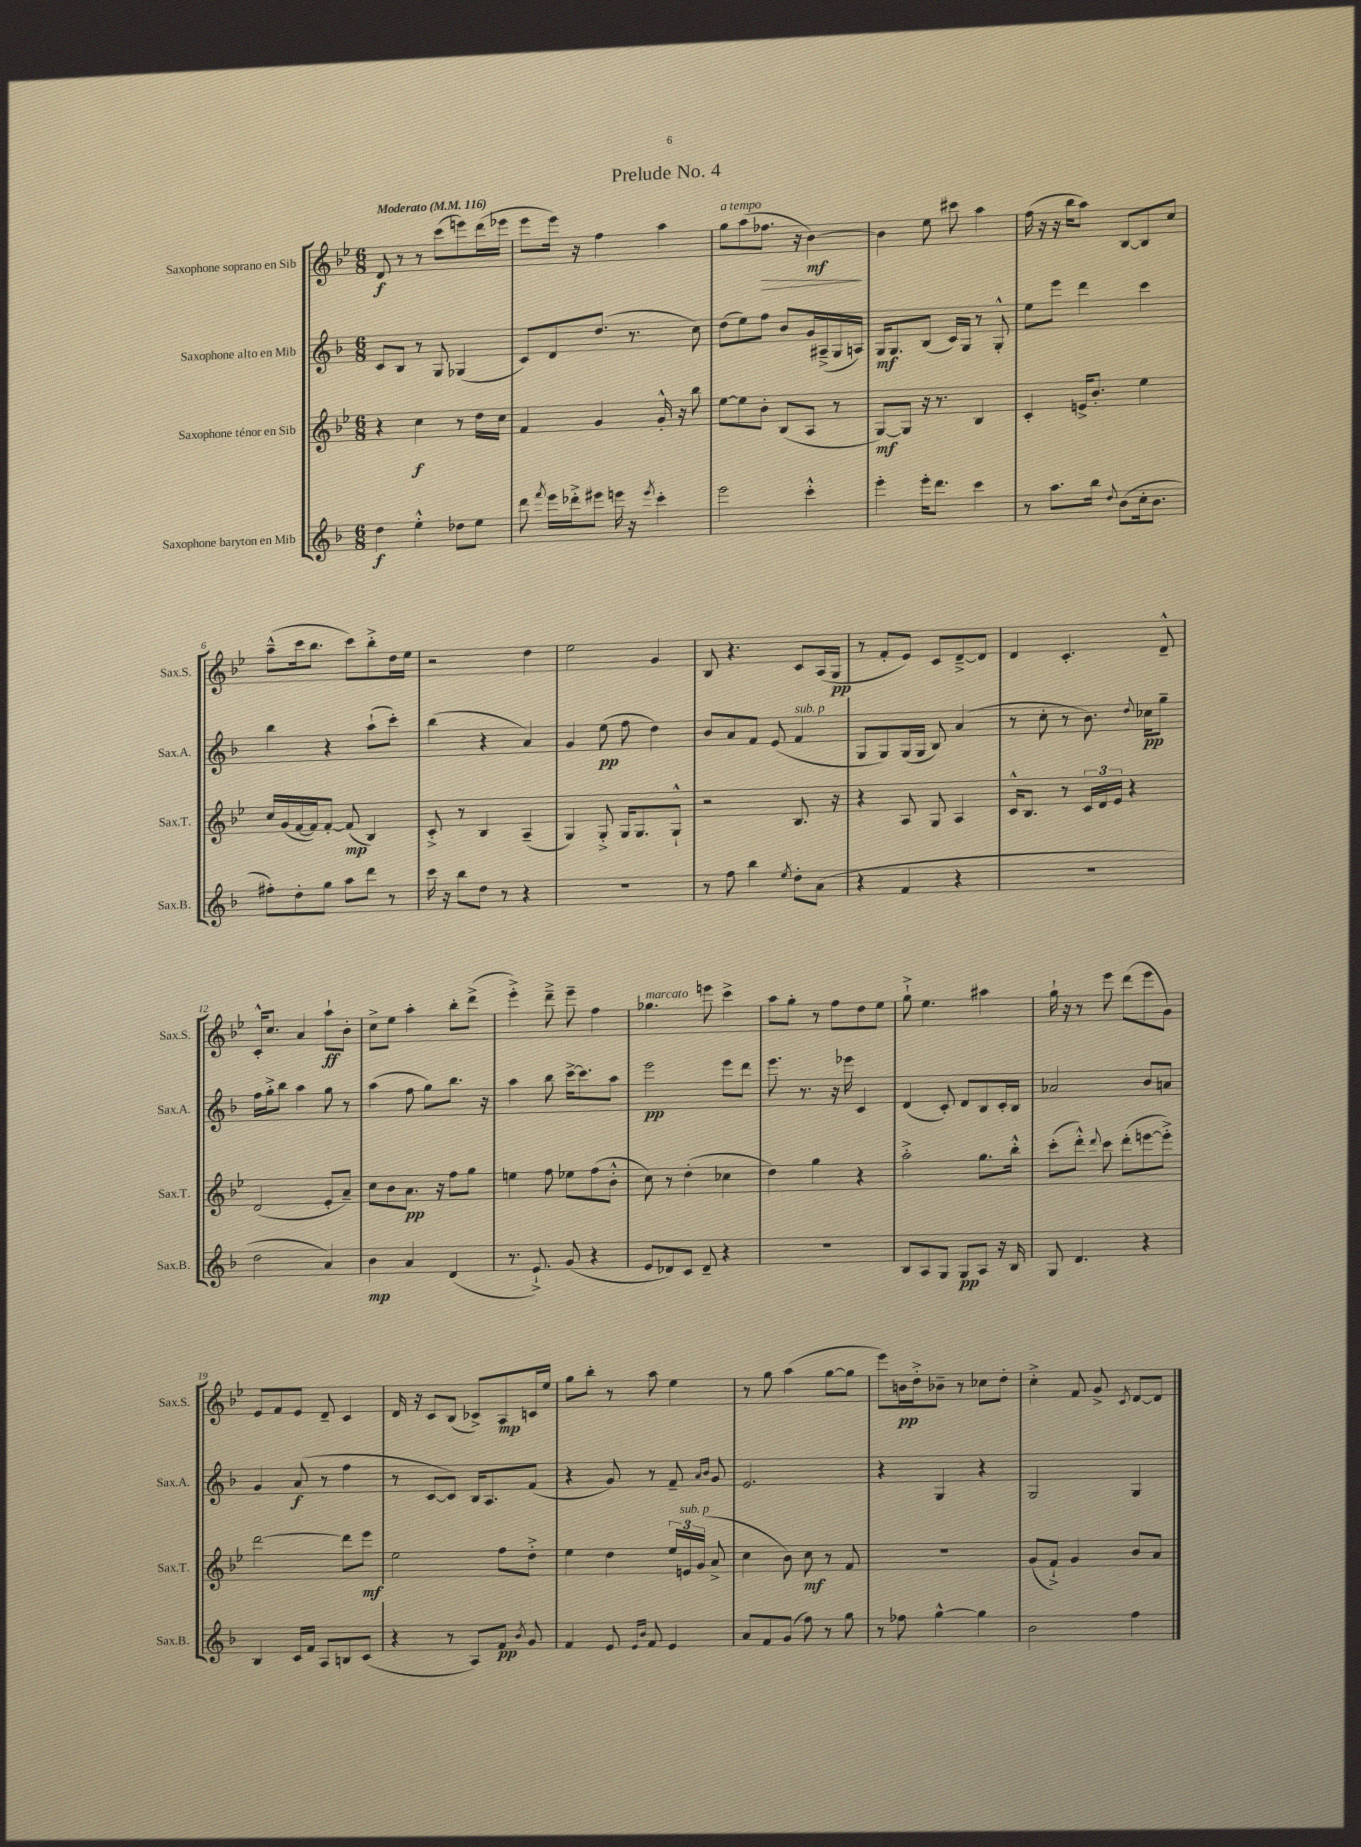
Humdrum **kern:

**kern	**kern	**kern	**kern
*staff4	*staff3	*staff2	*staff1
*clefG2	*clefG2	*clefG2	*clefG2
*k[b-]	*k[b-e-]	*k[b-]	*k[b-e-]
*M6/8	*M6/8	*M6/8	*M6/8
*MM116	*MM116	*MM116	*MM116
4dd\	4r	8c/L	8d/
.	.	8B-/J	8r
4ee'^^\	4cc\	8r	8r
.	.	8G/	(8ccc\L
8dd-\L	8r	(4G-/	8eee\)
8ee\J	16dd\LL	.	(16ddd\L
.	16cc\JJ	.	16eee-\JJ
=	=	=	=
8ddd\	4f/	8c/L)	8eee-\L
8qfff/	.	.	.
16eee\LL	.	8d/	16eee-\Jk)
16ddd-'^\J	.	.	16r
8eee#\J	4g/	(8.dd/J	4ff\
16eee\	.	.	.
16r	.	8.r	.
8qeee/	.	.	.
4ccc'\	16g'^^/	.	4aa\
.	16r	.	.
.	8bb-\	8cc\)	.
=	=	=	=
2eee\	[8ee-\L	(8dd\L	8gg\L
.	8ee-\]	8ee\)	(8aa\
.	8b-'\J	8ff\J	8.ff-\J
.	(8B-/L	8b-/L	.
.	.	.	16r
4ccc'^^\	8A/J	16g/L	[4b-\)
.	.	(16A#~^/	.
.	8r	16G/	.
.	.	16A/JJ)	.
=	=	=	=
4eee'\	[8G/L)	16G/LK	4b-\]
.	.	8.G/	.
.	8G/]J	.	.
16eee'\LK	16r	(8B-/J	8ee-\
8.ddd\J	8.r	.	.
.	.	16c/LL)	8ccc#\
.	.	16G/JJ	.
4ccc\	4B-/	8r	4aa\
.	.	8G'^^/	.
=	=	=	=
8r	4c'/	8ee\L	(16ff\
.	.	.	16r
8.aa\L	.	8eee\J	16r
.	.	.	16bb-\LK
.	16e^/LK	4ddd\	8aa\J)
16bb-\Jk	8.b-'/J	.	.
8qqdd/	.	.	.
(8b-\L	.	.	[8B-/L
16cc'\k	4ee-\	4ccc\	8B-/]
8.b-\J	.	.	.
.	.	.	8cc/J
=	=	=	=
8ff#'\L)	16cc/LL	4bb-\	(8aa~^^\L
.	(16g/	.	.
8dd'\	[16f/	.	16ccc\k
.	16f/]J)	.	8.bb-\J
8gg\J	[8f'/J	4r	.
8aa\L	(8f/]	.	8ccc\L)
8ddd\J	4B-/)	(8aa`\L	8bb-'^\
8r	.	8ccc'\J)	16dd\L
.	.	.	16ee-\JJ
=	=	=	=
16ccc\	8c'^/	(4bb-\	2r
16r	.	.	.
8bb-\L	8r	.	.
8dd\J	4B-/	4r	.
8r	.	.	.
4r	(4A~/	4a/)	4dd\
=	=	=	=
2.r	4G/)	4g/	2ee-\
.	8G'^/	(8ee\	.
.	16G/LK	8ff\	.
.	8.G/	.	.
.	.	4dd\)	4g/
.	8G`^^/J	.	.
=	=	=	=
8r	2r	8b-/L	8B-/
8ff\	.	8a/	4.r
4bb-\	.	8f/J	.
.	.	(8e/	.
8qee/	.	.	.
8dd'\L	8.B-/	4f/	8c/L
(8a\J	.	.	(16A/L
.	16r	.	16G/JJ
=	=	=	=
4r	4r	8G/L	8r
.	.	8G/)	8f'/L
4f/	8A/	(16G/L	8e-/J)
.	.	16G/JJ	.
.	8G/	8B-/)	8c/L
4r	4A/	(4a/	[8d~^/
.	.	.	8d/]J
=	=	=	=
2.r	16c^^/LK	8r	4d/
.	8.B-/J	.	.
.	.	8cc'\	.
.	8r	8r	4.c'/
.	24c/LL	8.b-\)	.
.	24d/	.	.
.	24e-/JJ	.	.
.	4r	.	.
.	.	8qqdd/	.
.	.	16cc-\LK	.
.	.	8gg~\J	8d~^^/
=	=	=	=
2dd\	(2d/	16ff\LL	16c'^^/LK
.	.	16gg'^\J	8.cc/J
.	.	8bb-\J	.
.	.	4aa\	4a/
4a/)	8e-'/L	8gg\	8aa`\L
.	8a~/J)	8r	8b-'\J
=	=	=	=
4b-\	8cc\L	(4aa\	8cc^\L
.	8b-\	.	8ee-\J
4a/	8.a\J	8ff\	4aa'\
.	.	8gg\L)	.
.	16r	.	.
(4d/	8ff\L	8.bb-\J	8bb-'\L
.	8gg\J	.	(8ddd^\J
.	.	16r	.
=	=	=	=
8.r	4ee\	4aa\	4eee-'^\)
8.e`^/)	.	.	.
.	8ff\	8bb-\	8ddd~^\
(8g/	8ee-\L	[16ccc^\LK	8eee-~\
.	.	8.ccc\]	.
4r	(8ff\	.	4ff\
.	8b-'^^\J	8aa\J	.
=	=	=	=
8e/L	8cc\)	2eee\	4.gg-\
8d-/)	8r	.	.
8c/J	(4dd'\	.	.
8d-~/	.	.	8eee\
4r	4cc-\	8eee\L	4ccc^\
.	.	8ddd\J	.
=	=	=	=
2.r	4dd\)	8.eee\	8aa\L
.	.	.	8gg'\J
.	.	8.r	.
.	4gg\	.	8r
.	.	16r	8ff\L
.	.	16eee-\	.
.	4r	4c/	8dd\
.	.	.	8ee-\J
=	=	=	=
8B-/L	2aa'^\	(4d/	8gg`^\
8A/	.	.	4.ee-\
8G/J	.	8c'/)	.
8G/L	.	8d/L	.
8A/J	8.gg\L	8B-/	4aa#\
16r	.	16c'/L	.
16B-/	16bb-'^^\Jk	16B-/JJ	.
=	=	=	=
8G/	(8ccc'\L	2a-/	16gg`\
.	.	.	16r
4.d/	8ddd'^^\J)	.	8r
.	8qqddd/	.	.
.	8ccc\	.	8eee-\
.	(8ddd'\L	.	(8ddd\L
4r	[8eee\	8b-/L	8eee-\
.	8eee'^\]J)	8a/J	8g\J)
=	=	=	=
4B-/	[2ddd\	4g/	8e-/L
.	.	.	8f/
16c/LL	.	(8a/	8e-/J
16f/JJ	.	.	.
8A/L	.	8r	8d~/
8B/	8ddd\]L	4ff\	4c/
(8c/J	8eee-\J	.	.
=	=	=	=
4r	2ee-\	8r	16d/
.	.	.	16r
.	.	[8c/L	8c/L
8r	.	8c/]J)	(8B-/J
8A/L)	.	16B-/LK	8c-^/L)
.	.	8.A/	.
8f/J	8ff\L	.	8A/
8qb-/	.	.	.
8g/	8dd'^\J	(8f/J	16c/L
.	.	.	16ee-/JJ
=	=	=	=
4f/	4ee-\	4r	8gg\L
.	.	.	8bb-'\J
8e/	4dd\	8g/)	8r
16qqe/LL	.	.	.
16qqb-/JJ	.	.	.
8f/	.	8r	8aa\
4e/	24ee-/LL	8f~/	4ee-\
.	24e/	.	.
.	(24g/JJ	.	.
.	.	16qqa/LL	.
.	.	16qqb-/JJ	.
.	8a^/	8g/	.
=	=	=	=
8a/L	4cc\	2.e/	8r
8f/	.	.	8gg\
(8g/J	8b-\)	.	(4aa\
8ff\)	8cc\	.	.
8r	8r	.	[8gg\L
8gg\	8f/	.	8gg\]J
=	=	=	=
8r	2.r	4r	8eee-\L)
8ff-\	.	.	16b\L
.	.	.	16dd'^\J
[4gg^^\	.	4G/	8b-~\J
.	.	.	8r
4gg\]	.	4r	8cc-\L
.	.	.	8dd'\J
=	=	=	=
2b-\	(8g/L	2G/	4cc'^\
.	8f`^/J)	.	.
.	4g/	.	8f/
.	.	.	8g^/
.	.	.	8qc/
4ff\	8b-/L	4G/	[8d/L
.	8a/J	.	8d/]J
==	==	==	==
*-	*-	*-	*-
